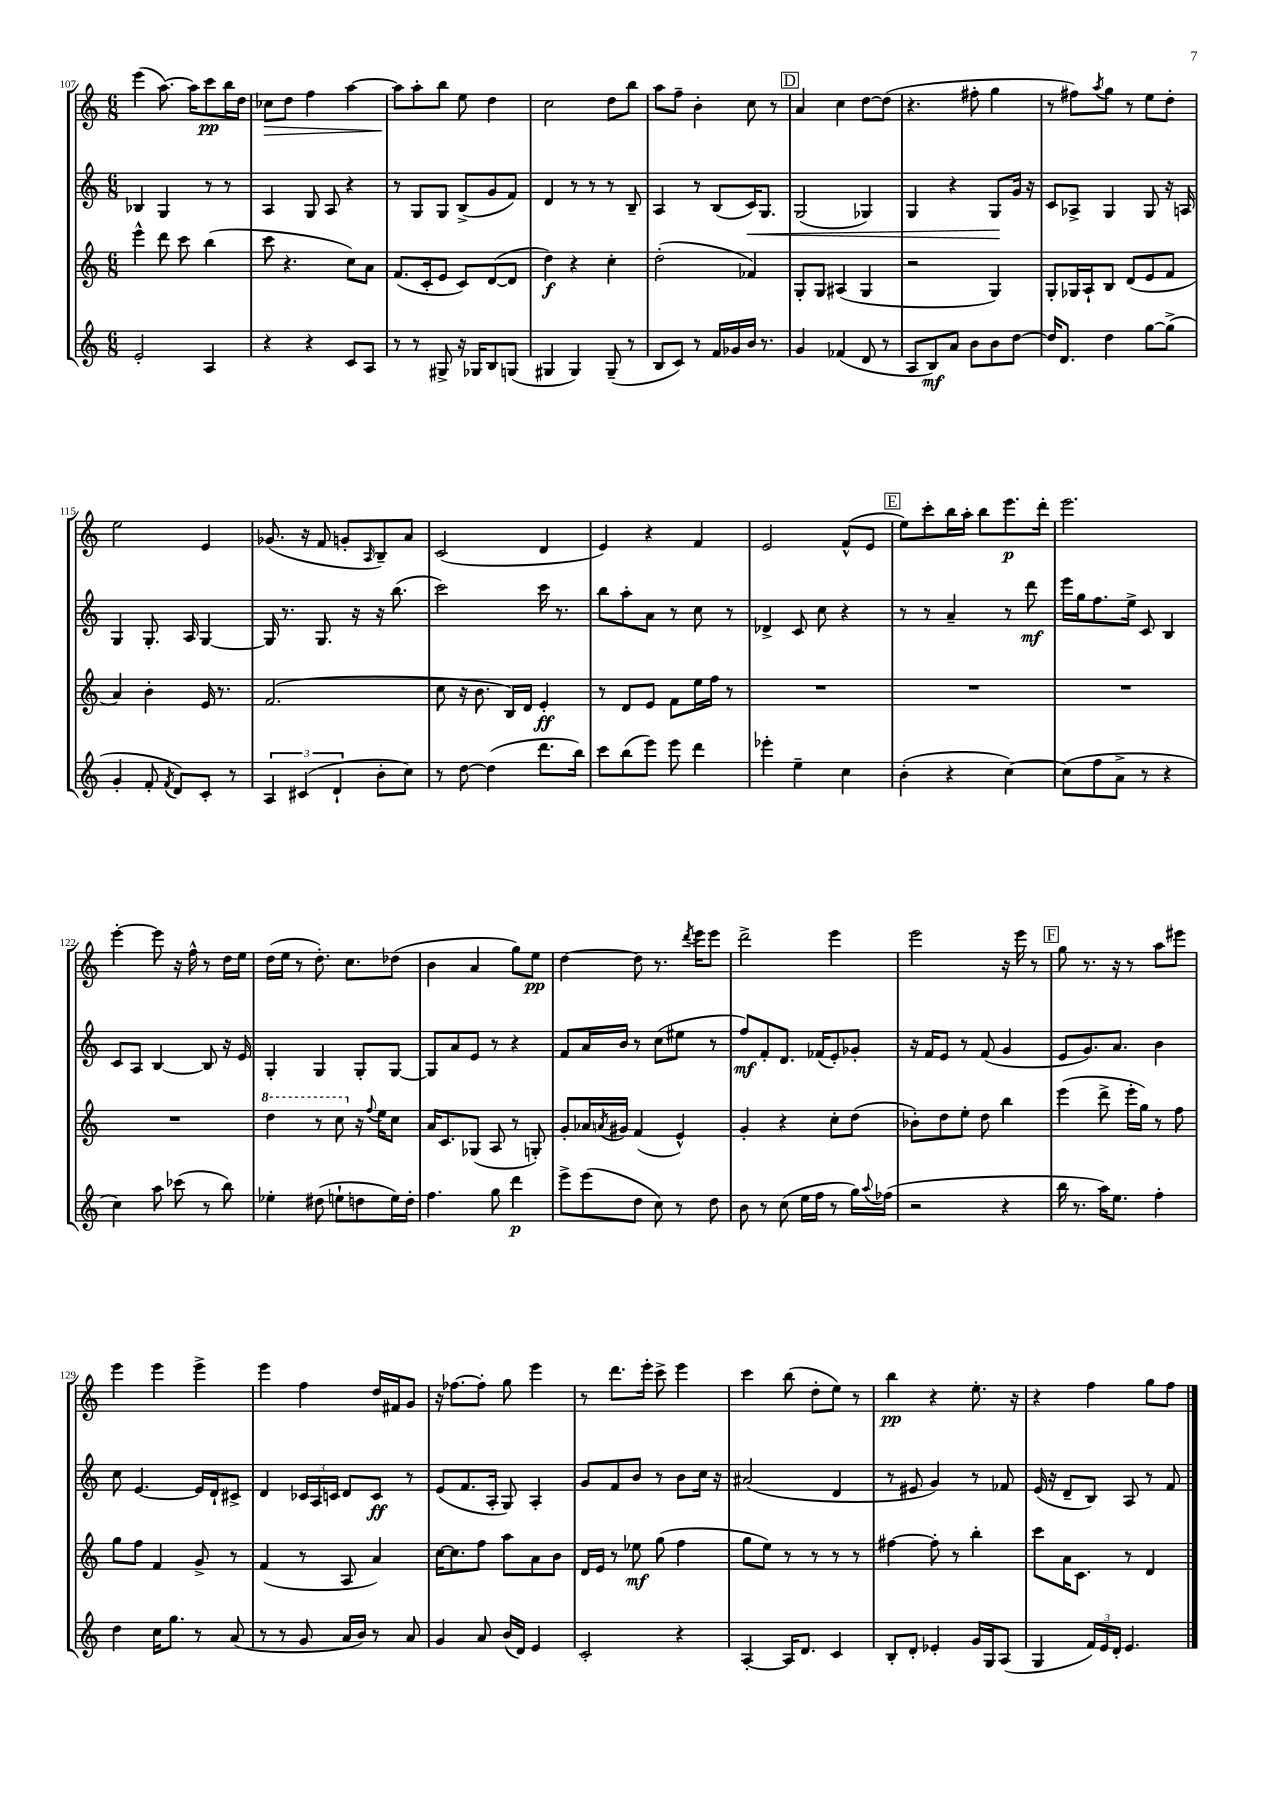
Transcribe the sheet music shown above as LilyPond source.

<<
\new StaffGroup <<
\new Staff = "s0" {
    \clef treble \key c \major \numericTimeSignature \time 6/8
    e'''4( a''8.~) a''16 c'''8\pp b''16 d''16 |
    ces''8\> d''8 f''4 a''4~ |
    a''8\! a''8-. b''8 e''8 d''4 |
    c''2 d''8 b''8 |
    a''8 f''8-- b'4-. c''8 r8 |
    \mark \markup { \box "D" } a'4 c''4 d''8~ d''8( |
    r4. fis''8-. g''4 |
    r8 fis''8) \acciaccatura { a''8 } g''8 r8 e''8 d''8-. |
    e''2 e'4 |
    ges'8.( r16 f'8 g'8-. \grace { a16 } b8--) a'8 |
    c'2( d'4 |
    e'4) r4 f'4 |
    e'2 f'8-^( e'8 |
    \mark \markup { \box "E" } e''8) c'''8-. b''16 a''16-. b''8 e'''8.\p d'''16-. |
    e'''2. |
    e'''4~-. e'''8 r16 f''16-^ r8 d''16 e''16 |
    d''16( e''16 r8 d''8.-.) c''8. des''8( |
    b'4 a'4 g''8) e''8\pp |
    d''4~ d''8 r8. \acciaccatura { d'''8 } e'''16 e'''8 |
    d'''2-> e'''4 |
    e'''2 r16 e'''16 r8 |
    \mark \markup { \box "F" } g''8 r8. r16 r8 a''8 eis'''8 |
    e'''4 e'''4 e'''4-> |
    e'''4 f''4 d''16 fis'16 g'8 |
    r16 fes''8.~ fes''8-. g''8 e'''4 |
    r8 d'''8. e'''16-. c'''8-> e'''4 |
    c'''4 b''8( d''8-. e''8) r8 |
    b''4\pp r4 e''8.-. r16 |
    r4 f''4 g''8 f''8 \bar "|." |
}
\new Staff = "s1" {
    \clef treble \key c \major \numericTimeSignature \time 6/8
    bes4 g4 r8 r8 |
    a4 g8 a8 r4 |
    r8 g8 g8 b8->( g'8 f'8) |
    d'4 r8 r8 r8 b8-- |
    a4 r8 b8( c'16\<) g8. |
    \mark \markup { \box "D" } g2( ges4) |
    g4 r4 g8\! g'16 r16 |
    c'8 aes8-> g4 g8 r16 a16 |
    g4 g8.-. a16 g4~ |
    g16 r8. g8. r16 r16 b''8.( |
    c'''2) c'''16 r8. |
    b''8 a''8-. a'8 r8 c''8 r8 |
    des'4-> c'8 c''8 r4 |
    \mark \markup { \box "E" } r8 r8 a'4-- r8 d'''8\mf |
    e'''16 g''16 f''8. e''16-> c'8 b4 |
    c'8 a8 b4~ b8 r16 e'16 |
    g4-. g4 g8-. g8~ |
    g8 a'8 e'8 r8 r4 |
    f'8 a'16 b'16 r8 c''8( eis''8 r8 |
    f''8\mf) f'8-. d'8. fes'16( e'8-.) ges'8-. |
    r16 f'16 e'8 r8 f'8( g'4 |
    \mark \markup { \box "F" } e'8 g'8.) a'8. b'4 |
    c''8 e'4.~ e'16 d'16-! cis'8-> |
    d'4 \tuplet 3/2 { ces'16 a16 c'16 } d'8 c'8\ff r8 |
    e'8( f'8. a16-. g8) a4-. |
    g'8 f'8 b'8 r8 b'8 c''16 r16 |
    ais'2( d'4 |
    r8 eis'8 g'4) r8 fes'8 |
    e'16( r16 d'8-- b8) a8 r8 f'8 \bar "|." |
}
\new Staff = "s2" {
    \clef treble \key c \major \numericTimeSignature \time 6/8
    e'''4-^ d'''8 c'''8 b''4( |
    c'''8 r4. c''8) a'8 |
    f'8.( c'16-. e'8 c'8) d'8~( d'8 |
    d''4\f) r4 c''4-. |
    d''2-.( fes'4) |
    \mark \markup { \box "D" } g8-. g8 ais4( g4 |
    r2 g4) |
    g8-. ges16 a16-! b8 d'8( e'8 f'8 |
    a'4) b'4-. e'16 r8. |
    f'2.( |
    c''8 r16 b'8. b16) d'16 e'4-.\ff |
    r8 d'8 e'8 f'8 e''16 f''16 r8 |
    R2. |
    \mark \markup { \box "E" } R2. |
    R2. |
    R2. |
    \ottava #1 d'''4 r8 c'''8 \ottava #0 r16 \appoggiatura { f''8 } e''16 c''8 |
    a'16 c'8. ges8( a8 r8 g8-.) |
    g'8-. aes'16 \acciaccatura { a'8 } gis'16 f'4( e'4-^) |
    g'4-. r4 c''8-. d''8( |
    bes'8-.) d''8 e''8-. d''8 b''4 |
    \mark \markup { \box "F" } e'''4( d'''8-> e'''16-. g''16) r8 f''8 |
    g''8 f''8 f'4 g'8-> r8 |
    f'4( r8 a8 a'4) |
    c''16~ c''8. f''8 a''8 a'8 b'8 |
    d'16 e'16 r8 ees''8\mf g''8( f''4 |
    g''8 e''8) r8 r8 r8 r8 |
    fis''4~ fis''8-. r8 b''4-. |
    c'''8 a'16 c'8. r8 d'4 \bar "|." |
}
\new Staff = "s3" {
    \clef treble \key c \major \numericTimeSignature \time 6/8
    e'2-. a4 |
    r4 r4 c'8 a8 |
    r8 r8 gis8-> r16 ges16 b8 g8( |
    gis4 gis4) gis8--( r8 |
    b8 c'8) r8 f'16 ges'16 b'16 r8. |
    \mark \markup { \box "D" } g'4 fes'4( d'8 r8 |
    a8 b8\mf) a'8 b'8 b'8 d''8~ |
    d''16 d'8. d''4 g''8~ g''8->( |
    g'4-. f'8-. \acciaccatura { f'8 } d'8) c'8-. r8 |
    \tuplet 3/2 { a4 cis'4( d'4-! } b'8-. c''8) |
    r8 d''8~ d''4( d'''8. b''16) |
    c'''8 b''8( e'''8) e'''8 d'''4 |
    ees'''4-. e''4-- c''4 |
    \mark \markup { \box "E" } b'4-.( r4 c''4~) |
    c''8( f''8 a'8-> r8 r4 |
    c''4) a''8 ces'''8( r8 b''8) |
    ees''4-. dis''8( e''8-! d''8 e''16) d''16-. |
    f''4. g''8 d'''4\p |
    e'''8-> e'''8( d''8 c''8) r8 d''8 |
    b'8 r8 c''8( e''16 f''16 r8 g''16) \appoggiatura { a''8 } fes''16( |
    r2 r4 |
    \mark \markup { \box "F" } b''16 r8. a''16) e''8. f''4-. |
    d''4 c''16 g''8. r8 a'8( |
    r8 r8 g'8 a'16 b'16) r8 a'8 |
    g'4 a'8 b'16( d'16) e'4 |
    c'2-. r4 |
    a4~-. a16 d'8. c'4 |
    b8-. d'8-. ees'4-. g'16 g16 a8( |
    g4 \tuplet 3/2 { f'16) e'16 d'16-. } e'4. \bar "|." |
}
>>
>>
\layout { \context { \Score currentBarNumber = #107 } }
